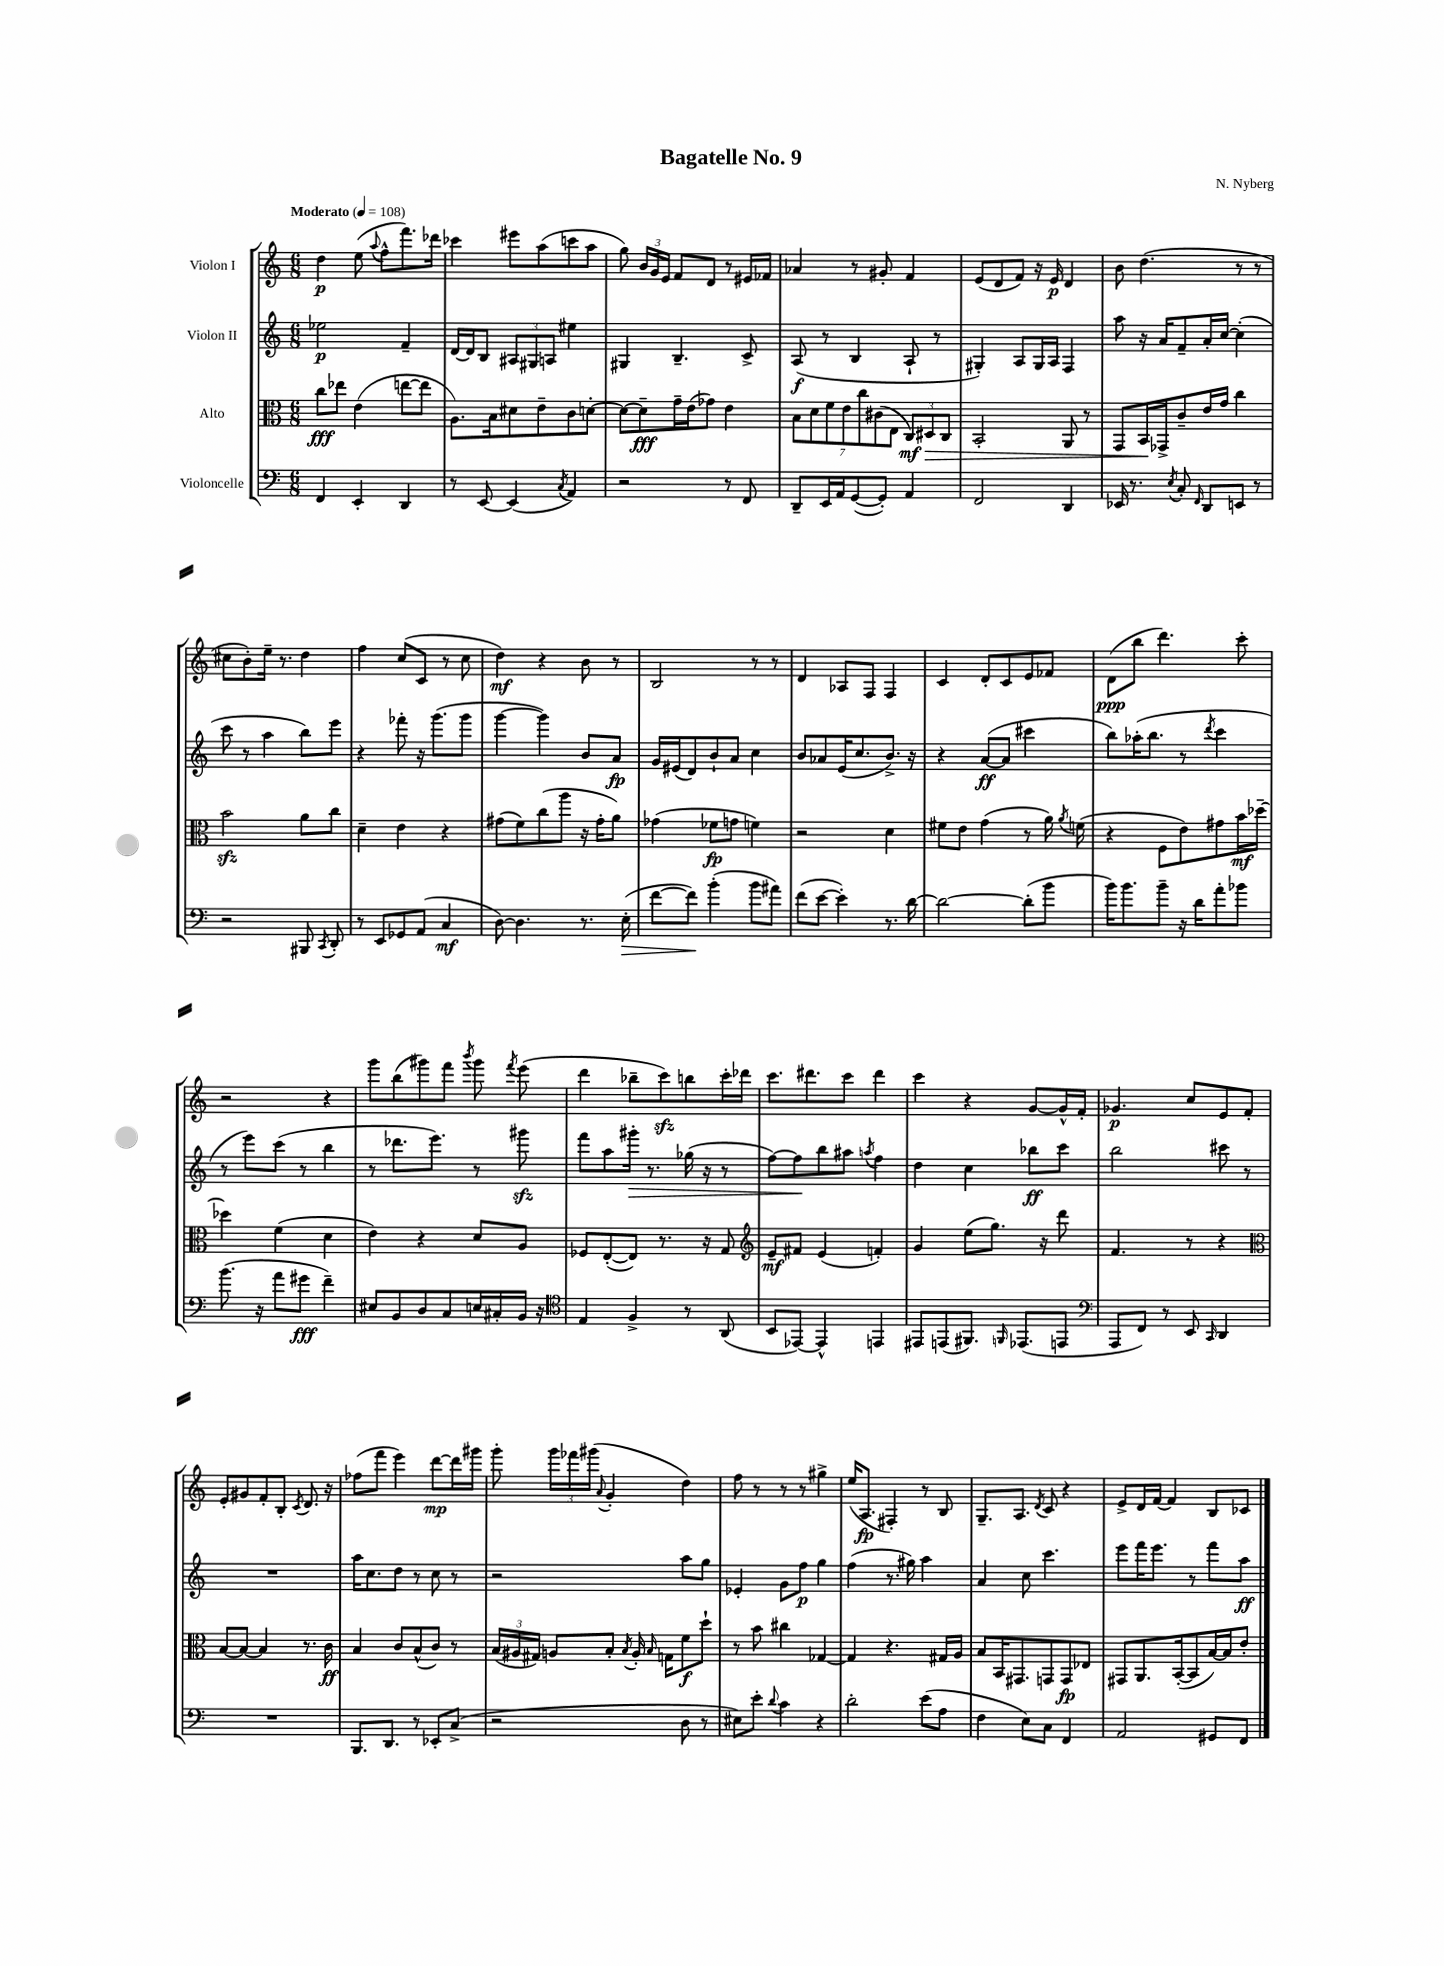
\header { title = "Bagatelle No. 9" composer = "N. Nyberg" }
<<
\new StaffGroup <<
\new Staff = "s0" \with { instrumentName = "Violon I" } {
    \clef treble \key c \major \numericTimeSignature \time 6/8 \tempo "Moderato" 4 = 108
    \autoBeamOff d''4\p e''8( \appoggiatura { a''8 } f''8[-^ f'''8.) des'''16] |
    ces'''4 eis'''8[ a''8( c'''8 a''8] |
    g''8) \tuplet 3/2 { b'16[ g'16 e'16] } f'8[ d'8] r8 eis'16[ fes'16] |
    aes'4 r8 gis'8-. f'4 |
    e'8[( d'8 f'8]) r16 e'16\p d'4 |
    b'8 d''4.( r8 r8 |
    cis''8[ b'8-.) e''16]-- r8. d''4 |
    f''4 c''8[( c'8] r8 c''8 |
    d''4\mf) r4 b'8 r8 |
    b2 r8 r8 |
    d'4 aes8[ f8] f4 |
    c'4 d'8[-. c'8 e'8 fes'8] |
    d'8[\ppp( b''8] d'''4.) c'''8-. |
    r2 r4 |
    g'''8[ b''8( gis'''8) f'''8] \acciaccatura { b'''8 } gis'''8 \acciaccatura { f'''8 } e'''8( |
    d'''4 bes''8[-- c'''8\sfz) b''8 c'''16-. des'''16] |
    c'''8.[ dis'''8. c'''8] dis'''4 |
    c'''4 r4 g'8[~ g'16-^ f'16]-. |
    ges'4.\p c''8[ e'8 f'8]-. |
    e'8[-. gis'8 f'8-. b8]-. \acciaccatura { c'8 } d'8. r16 |
    fes''8[( f'''8] e'''4) d'''8[~\mp d'''16 gis'''16] |
    g'''8-. \tuplet 3/2 { g'''16[ fes'''16 gis'''16]( } \appoggiatura { a'8 } g'4-. d''4) |
    f''8 r8 r8 r8 gis''4-> |
    e''16[( a8.]\fp fis4-.) r8 b8 |
    g8.[-- a8.] \acciaccatura { d'8 } c'8 r4 |
    e'8[-> d'16 f'16]~ f'4 b8[ ces'8] \bar "|." |
}
\new Staff = "s1" \with { instrumentName = "Violon II" } {
    \clef treble \key c \major \numericTimeSignature \time 6/8
    \autoBeamOff ees''2\p f'4-- |
    d'16[~ d'16 b8] \tuplet 3/2 { ais8[ gis8 a8] } eis''4 |
    gis4 b4.-- c'8-> |
    a8\f( r8 b4 a8-! r8 |
    gis4-.) a8[ gis16 a16] f4 |
    a''8 r16 a'16[ f'8-- a'16-. c''16]~ c''4-.( |
    c'''8 r8 a''4 b''8[) e'''8] |
    r4 fes'''8-. r16 g'''8.[( g'''8] |
    g'''4~ g'''4) b'8[ a'8]\fp |
    g'16[ eis'16( d'8) b'8-! a'8] c''4 |
    b'8[ aes'8 e'16( c''8. b'8.]->) r16 |
    r4 a'8[~\ff( a'8] cis'''4 |
    b''8[) aes''16-.( b''8.] r8 \acciaccatura { d'''8 } c'''4 |
    r8 e'''8[) c'''8]( r8 b''4 |
    r8 des'''8.[ e'''8.]) r8 gis'''8\sfz |
    f'''8[ a''8 gis'''16]-.\> r8. ges''16( r16 r8 |
    f''8[~) f''8\! b''8 ais''8] \acciaccatura { a''8 } f''4 |
    d''4 c''4 bes''8[\ff c'''8] |
    b''2 cis'''8 r8 |
    R2. |
    a''16[ c''8. d''8] r8 c''8 r8 |
    r2 a''8[ g''8] |
    ees'4-. g'8[ f''8]\p g''4 |
    f''4( r8. gis''16) a''4 |
    a'4 c''8 c'''4. |
    e'''8[ f'''16 e'''8.] r8 f'''8[ a''8]\ff \bar "|." |
}
\new Staff = "s2" \with { instrumentName = "Alto" } {
    \clef alto \key c \major \numericTimeSignature \time 6/8
    \autoBeamOff c''8[\fff ees''8] e'4( e''8[~ e''8] |
    a8.[) b16 dis'8 e'8-- c'8 d'8]~-. |
    d'8[~ d'8--\fff g'16-- e'16( ges'8]) e'4 |
    \tuplet 7/4 { b8[ d'8 f'8 e'8 c''8 cis'8( e8] } \tuplet 3/2 { c8[\mf) dis8\> c8] } |
    b,2-. a,8 r8 |
    g,8[ b,16\! ges,16-> c'8-- e'16 g'16] c''4 |
    b'2\sfz a'8[ c''8] |
    d'4-- e'4 r4 |
    gis'8[( f'8) c''8( a''8] r16 gis'16[-. a'8]) |
    ges'4( fes'8[\fp g'8] f'4) |
    r2 d'4 |
    fis'8[ e'8] g'4( r8 a'16) \acciaccatura { a'8 } f'16( |
    r4 f8[ e'8) gis'8 b'16\mf des''16]~-- |
    des''4 f'4( d'4 |
    e'4) r4 d'8[ a8] |
    fes8[ e8~-.( e8]) r8. r16 g8 |
    \clef treble e'8[--\mf fis'8] e'4( f'4-.) |
    g'4 e''8[( g''8.]) r16 d'''8 |
    f'4. r8 r4 |
    \clef alto b8[~ b8]~ b4 r8. c'16\ff |
    b4 c'8[ b8-^( c'8]) r8 |
    \tuplet 3/2 { b16[( ais16 gis16]) } a8[ b8]-. \acciaccatura { b8 } a16-. \grace { b16 } g16[ f'8\f d''8]-! |
    r8 b'8 cis''4 ges4~ |
    ges4 r4. gis16[ a16] |
    b8[ b,16 gis,8. g,8 g,8\fp ees8] |
    gis,8[ a,8. b,16~-.( b,8 b16~) b16 e'8]-. \bar "|." |
}
\new Staff = "s3" \with { instrumentName = "Violoncelle" } {
    \clef bass \key c \major \numericTimeSignature \time 6/8
    \autoBeamOff f,4 e,4-. d,4 |
    r8 e,8~ e,4( \acciaccatura { c8 } a,4) |
    r2 r8 f,8 |
    d,8[-- e,16 a,16 g,8~( g,8]-.) a,4 |
    f,2 d,4 |
    ees,16 r8. \acciaccatura { e8 } c8-. \grace { f,16 } d,8[ e,8] r8 |
    r2 bis,,8 \acciaccatura { c,8 } d,8-. |
    r8 e,8[ ges,8 a,8]( c4\mf |
    d8~) d4. r8. e16-.\>( |
    f'8[~ f'8]\!) b'4-.( b'8[ ais'8]) |
    f'8[( e'8]~ e'4-.) r8. d'16~ |
    d'2~ d'8[-.( b'8] |
    b'16[) b'8. b'8]-- r16 d'16[ a'8-. bes'8] |
    b'8.( r16 a'8[ gis'8]\fff f'4--) |
    eis8[ b,8 d8 c8 e16 cis16-. b,16] r16 |
    \clef tenor e4 f4-> r8 a,8( |
    b,8[ ees,8]~) ees,4-^ e,4 |
    eis,8[ e,8( fis,8.]) \grace { f,16 } ees,8.[( e,8] |
    \clef bass a,,8[ f,8]) r8 e,8 \grace { c,16 } d,4 |
    R2. |
    b,,8.[ d,8.] r8 ees,8[-. c8]->( |
    r2 d8 r8 |
    eis8[) e'8]-. \appoggiatura { d'8 } c'4 r4 |
    d'2-. e'8[( a8] |
    f4 e8[) c8] f,4 |
    a,2 gis,8[ f,8] \bar "|." |
}
>>
>>
\layout { \context { \Score \remove "Bar_number_engraver" } }
